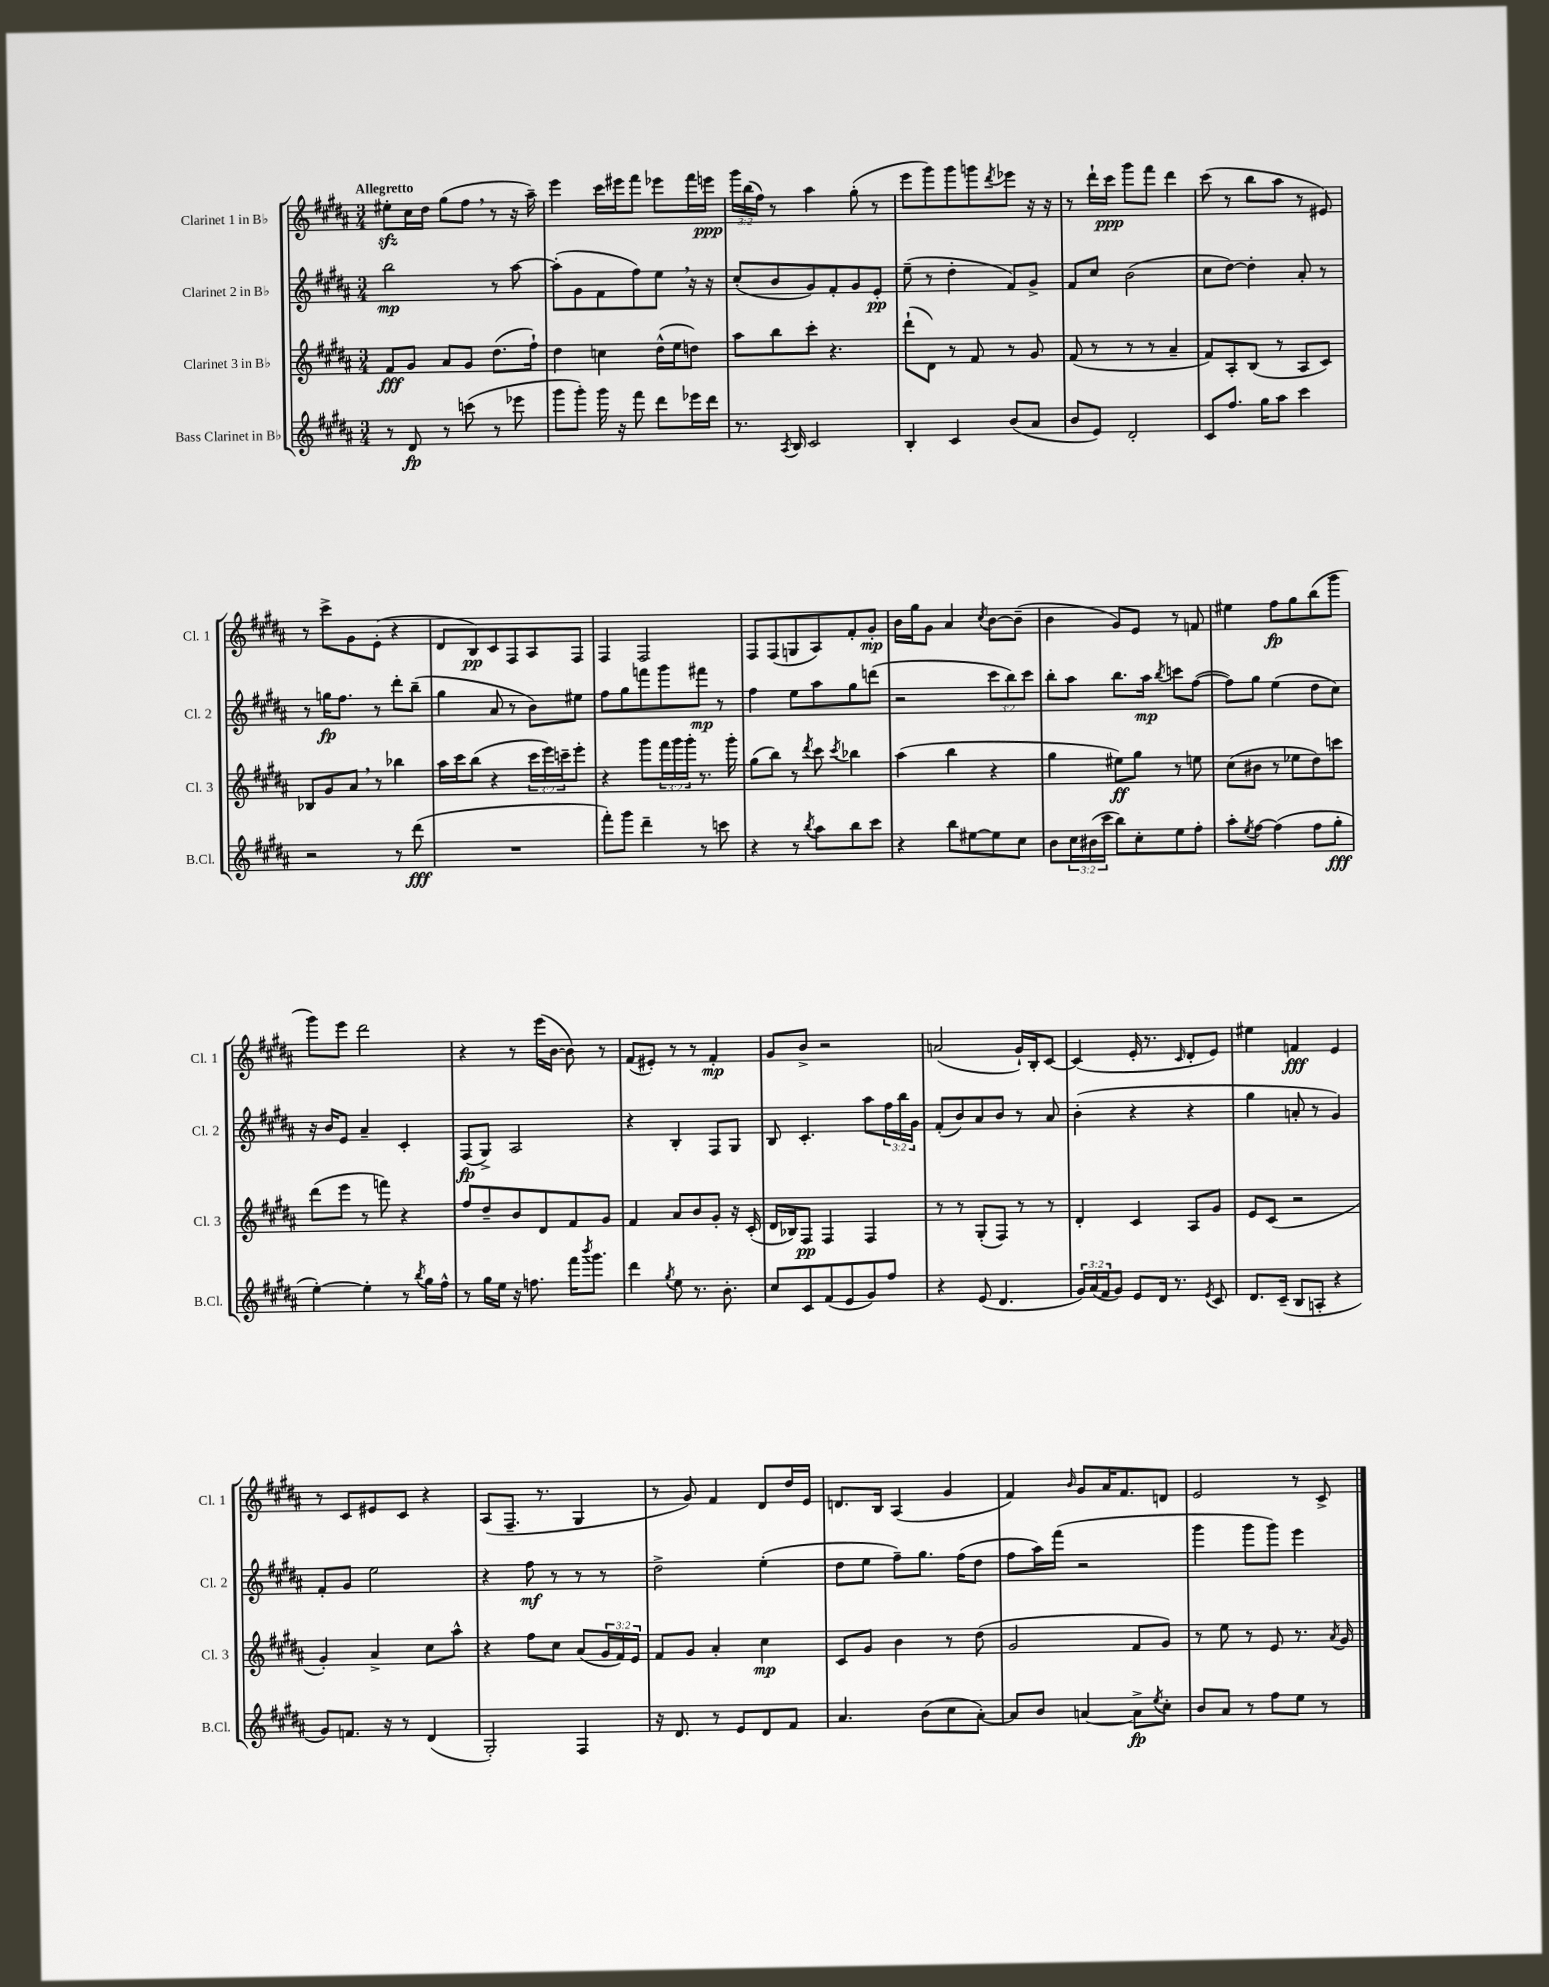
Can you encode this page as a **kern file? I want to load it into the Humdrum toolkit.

**kern	**kern	**kern	**kern
*staff4	*staff3	*staff2	*staff1
*clefG2	*clefG2	*clefG2	*clefG2
*k[f#c#g#d#a#]	*k[f#c#g#d#a#]	*k[f#c#g#d#a#]	*k[f#c#g#d#a#]
*M3/4	*M3/4	*M3/4	*M3/4
8r	8f#	2bb	8ee#'
8d#	8g#	.	16cc#
.	.	.	16dd#
8r	8a#	.	(8gg#
(8ccc	8g#	.	8ff#
8r	(8.dd#	8r	8r
8eee-	.	[8aa#	16r
.	16ff#`)	.	16aa#~)
=	=	=	=
8ggg#	4dd#	(8aa#']	4eee
8ggg#')	.	8g#	.
16ggg#	4cc	8f#	16ccc#
16r	.	.	16eee#
8fff#	.	8ff#)	8fff#
8ddd#	(16dd#^^	8ee	8eee-
.	16ee	.	.
16eee-	8dd)	16r	16fff#
16ddd#	.	16r	16eee
=	=	=	=
8.r	8aa#	(8cc#'	24ggg#
.	.	.	(24bb
.	.	.	24ff#)
.	8bb	8b	8r
8qA#	.	.	.
16B	.	.	.
2c#	8ccc#'	8g#)	4aa#
.	4.r	8f#'	.
.	.	8g#	(8gg#'
.	.	8e'	8r
=	=	=	=
4B'	(8ddd#`	(8ee~	8eee
.	8d#)	8r	8ggg#)
4c#	8r	4dd#'	8ggg#
.	8f#	.	8ggg
.	.	.	8qddd#
(8b	8r	8f#)	8eee-
8a#	8g#	8g#^	16r
.	.	.	16r
=	=	=	=
8b	(8f#	8f#	8r
8e)	8r	8cc#	16ddd#`
.	.	.	16ccc#
2d#'	8r	(2b	8ggg#
.	8r	.	8fff#
.	4a#~	.	4ddd#
=	=	=	=
8c#	8f#)	8cc#	(8ccc#
8.ff#	8A#'	[8dd#)	8r
.	(8B	4dd#']	8bb
16gg#	.	.	.
8aa#	8r	.	8aa#
4ccc#	8A#	8a#'	8r
.	8c#)	8r	8e#)
=	=	=	=
2r	8B-	8r	8r
.	8g#	16gg	8ccc#^
.	.	8.ff#	.
.	8a#	.	8g#
.	8r	8r	(8e'
8r	4bb-	8ddd#'	4r
(8ddd#	.	(8bb~	.
=	=	=	=
2.r	16aa#	4gg#	8d#
.	16ccc#	.	.
.	(8bb	.	8B)
.	4r	8a#	8c#
.	.	8r	8F#
.	24ccc#	8b)	8A#
.	24eee)	.	.
.	24ccc~	.	.
.	8eee'	8ee#	8F#
=	=	=	=
8fff#')	4r	8ff#	4F#
8ggg#	.	8gg#	.
4ddd#~	8ggg#	8fff	2F#
.	24fff#	8ggg#	.
.	24ggg#	.	.
.	24ggg#'	.	.
8r	8.r	8fff#	.
8ccc	.	8r	.
.	16ggg#'	.	.
=	=	=	=
4r	(8gg#	4ff#	8F#
.	8bb)	.	(8F#
8r	8r	8ee	8G
8qbb	8qddd#	.	.
8aa#	8ccc#	8aa#	8A#)
.	8qccc#	.	.
8bb	4bb-	8gg#	8f#'
8ccc#	.	(8ddd	8g#'
=	=	=	=
4r	(4aa#	2r	16b
.	.	.	16gg#
.	.	.	8g#
8bb	4bb	.	4a#
[8ee#	.	.	.
.	.	.	8qcc#
8ee#]	4r	12ccc#	[8b
.	.	12bb)	.
8cc#	.	.	(8b~]
.	.	12ccc#	.
=	=	=	=
8b	4gg#	8bb'	4b
24cc#	.	8aa#	.
(24b#	.	.	.
24ccc#	.	.	.
8bb)	8ee#)	8.bb	8g#)
8cc#'	8gg#	.	8e
.	.	16aa#	.
.	.	8qbb	.
8ee	8r	8ccc	8r
8ff#'	8ee	([8ff#	8f
=	=	=	=
8aa#'	(8cc#	8ff#])	4ee#
8qee	.	.	.
[8ff#	8b#	8gg#	.
(4ff#]	8r	(4ee	8ff#
.	8ee-	.	8gg#
8ff#	8dd#)	8dd#	(8bb
8gg#'	8ccc	8cc#)	8ggg#
=	=	=	=
[4ee')	(8ddd#	16r	8ggg#)
.	.	16b	.
.	8eee	8e	8eee
4ee']	8r	4a#~	2ddd#
.	8fff)	.	.
8r	4r	4c#'	.
8qbb	.	.	.
16gg#	.	.	.
16ff#^^	.	.	.
=	=	=	=
8r	8ff#	(8F#	4r
16gg#	8dd#~	8G#^)	.
16ee	.	.	.
16r	8b	2A#	8r
8.ff	.	.	.
.	8d#	.	(16eee
.	.	.	[16b
16fff#	8f#	.	8b])
8qbbb	.	.	.
8.ggg#	.	.	.
.	8g#	.	8r
=	=	=	=
4ddd#	4f#	4r	(8f#
.	.	.	8e#')
8qgg#	.	.	.
8ee	8a#	4B'	8r
8.r	8b	.	8r
.	8g#'	8F#	4f#'
8.b'	.	.	.
.	16r	8G#	.
.	(16c#'	.	.
=	=	=	=
8cc#	16d#	8B	8g#
.	16B-)	.	.
8c#	8F#	4.c#'	8b^
(8f#	4F#	.	2r
8e	.	.	.
8g#)	4F#	8aa#	.
8ff#	.	24ff#	.
.	.	24bb	.
.	.	24g#	.
=	=	=	=
4r	8r	(8f#'	(2a
.	8r	8b)	.
(8e	(8G#'	8a#	.
4.d#	8F#)	8b	.
.	8r	8r	16g#`)
.	.	.	16B'
.	8r	8a#	[8c#
=	=	=	=
24g#)	4d#'	(4b'	(4c#]
(24a#	.	.	.
24f#	.	.	.
8g#)	.	.	.
8e	4c#	4r	16e'
.	.	.	8.r
16d#	.	.	.
8.r	.	.	.
.	.	.	16qqc#
.	8A#	4r	8d#'
8qe	.	.	.
8c#	8g#	.	8e)
=	=	=	=
8.d#	8e	4gg#	4ee#
.	(8c#	.	.
(16c#~	.	.	.
8B	2r	8a'	4f
8A'	.	8r	.
4r	.	4g#)	4e
=	=	=	=
8g#)	4g#')	8f#'	8r
8.f	.	8g#	8c#
.	4a#^	2ee	8e#
16r	.	.	.
8r	.	.	8c#
(4d#	8cc#	.	4r
.	8aa#^^	.	.
=	=	=	=
2G#')	4r	4r	(8A#
.	.	.	8.F#~
.	8ff#	8ff#	.
.	.	.	8.r
.	8cc#	8r	.
4F#	(8a#	8r	4G#
.	24g#	8r	.
.	24f#)	.	.
.	24e	.	.
=	=	=	=
16r	8f#	2dd#^	8r
8.d#	.	.	.
.	8g#	.	8g#)
8r	4a#'	.	4f#
8e	.	.	.
8d#	4cc#	(4ee'	8d#
8f#	.	.	16dd#
.	.	.	16e
=	=	=	=
4.a#	8c#	8dd#	8.d
.	8g#	8ee	.
.	.	.	16B
.	4b	8ff#~)	(4A#
(8b	.	8.gg#	.
8cc#	8r	.	4g#
.	.	(16ff#	.
[8a#')	(8dd#	8dd#	.
=	=	=	=
8a#]	2g#	8ff#	4f#)
8b	.	16aa#)	.
.	.	(16fff#	.
.	.	.	16qqb
[4a	.	2r	8g#
.	.	.	16a#
.	.	.	8.f#
8a^]	8f#	.	.
8qee	.	.	.
8cc#'	8g#)	.	8d
=	=	=	=
8b	8r	4ggg#	2e
8a#	8ee	.	.
8r	8r	8ggg#	.
8ff#	8e	8ggg#)	.
8ee	8.r	4eee	8r
8r	.	.	8c#^
.	8qa#	.	.
.	16g#	.	.
==	==	==	==
*-	*-	*-	*-
